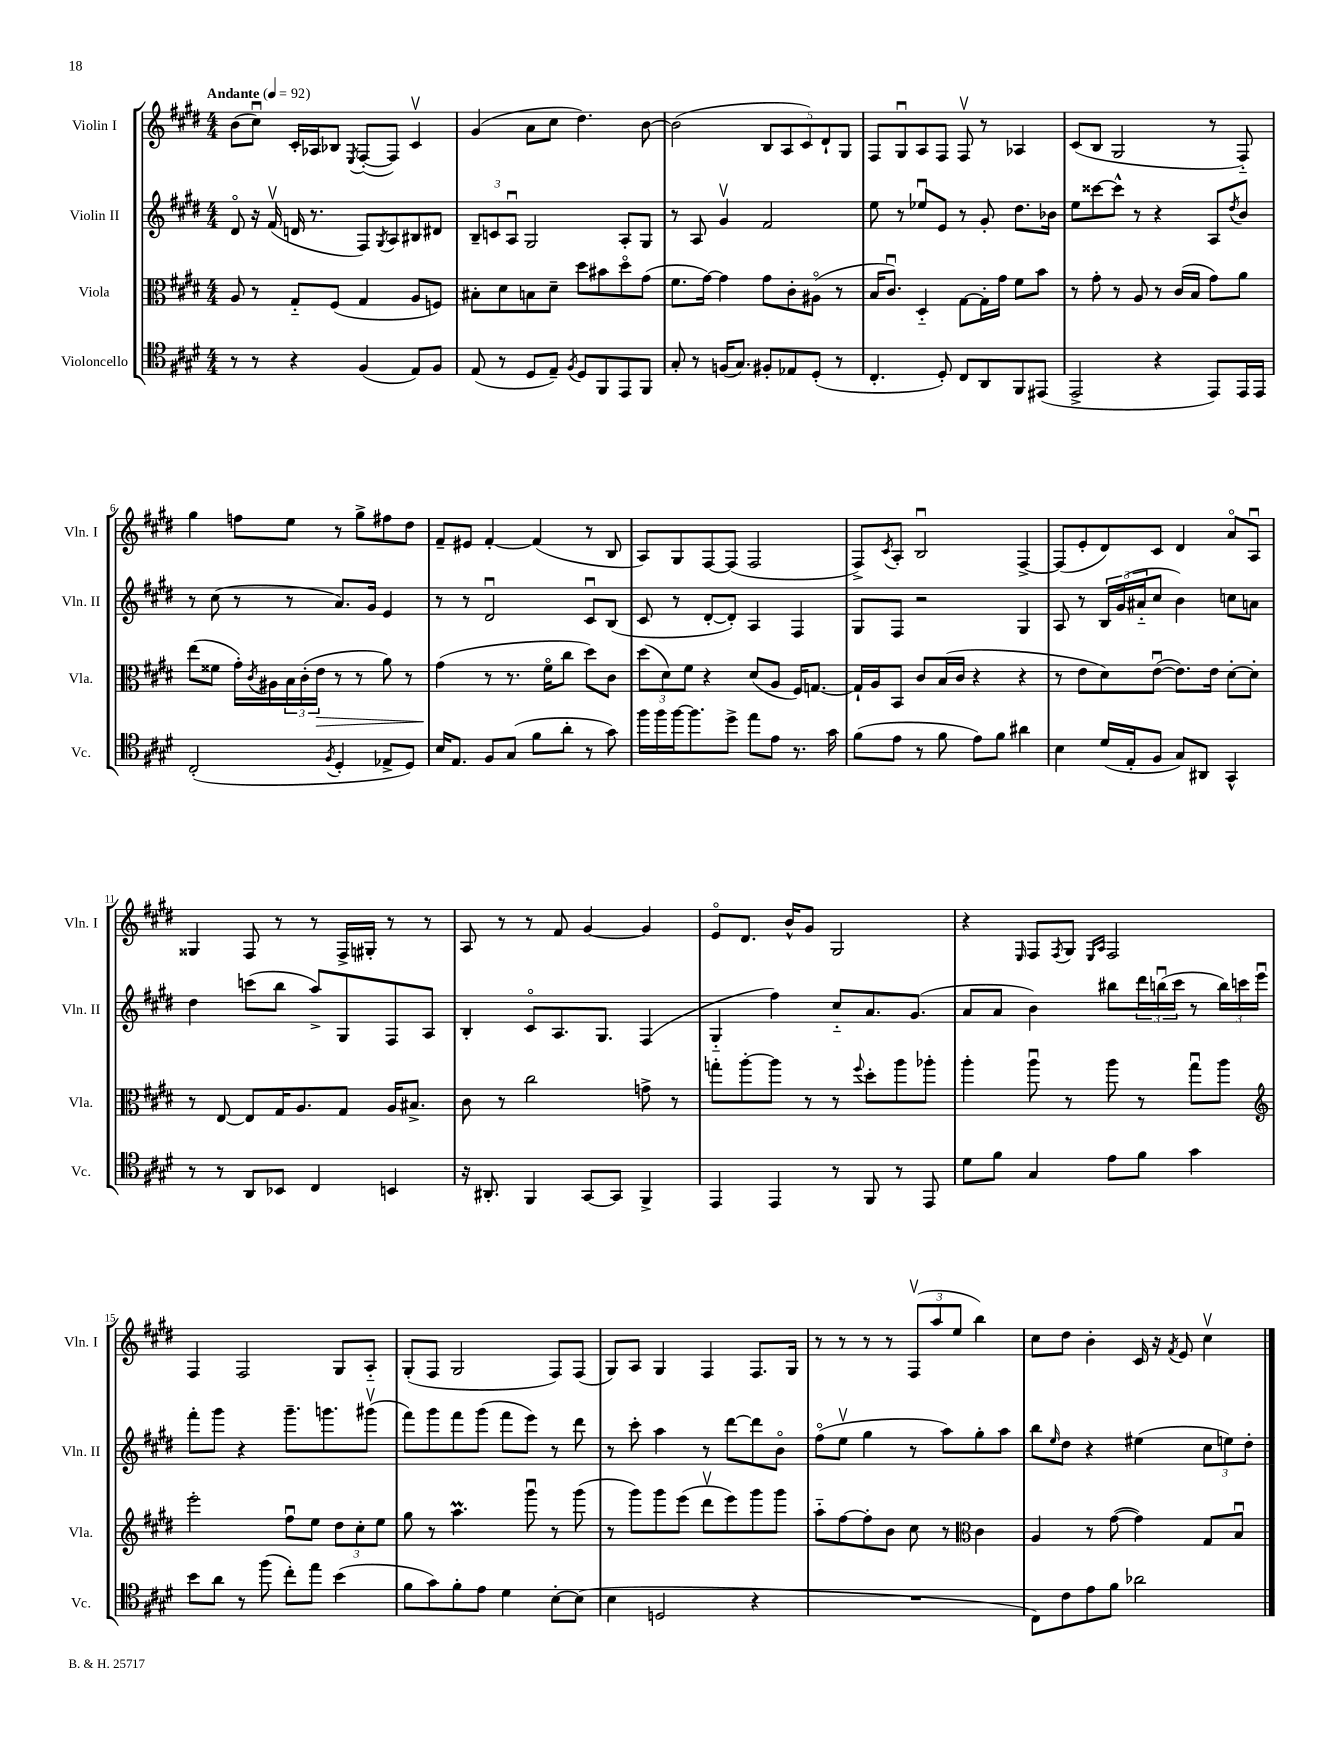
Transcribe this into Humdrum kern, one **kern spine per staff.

**kern	**kern	**kern	**kern
*staff4	*staff3	*staff2	*staff1
*clefC4	*clefC3	*clefG2	*clefG2
*k[f#c#g#d#]	*k[f#c#g#d#]	*k[f#c#g#d#]	*k[f#c#g#d#]
*M4/4	*M4/4	*M4/4	*M4/4
*MM92	*MM92	*MM92	*MM92
8r	8A	8d#o	(8b
8r	8r	16r	8cc#u)
.	.	(16f#v	.
4r	8G#'~	16d	16c#'
.	.	8.r	16A-
.	(8F#	.	8B-
.	.	.	8qE
(4F#	4G#	8F#)	([8F#'
.	.	8qG#	.
.	.	8A	8F#])
8E)	8A	8B#	4c#v
8F#	8F)	8d#	.
=	=	=	=
(8E	8B#'	12B~	(4g#
.	.	12c	.
8r	8d#	.	.
.	.	12Au	.
8D#	8B	2G#	8a
8E~)	8d#~	.	8cc#
8qF#	.	.	.
8D#	8dd#	.	4.dd#)
8FF#	8b#	.	.
8EE	8dd#o	8A'	.
8FF#	(8g#	8G#	[8b
=	=	=	=
8G#'	8.f#	8r	(2b]
8r	.	8A	.
.	[16g#)	.	.
(16F	4g#]	4g#v	.
8.G#)	.	.	.
8F#'	8g#	2f#	10B
.	.	.	10A
8E-	8c#'	.	.
.	.	.	10c#)
(8D#'	(8A#o	.	.
.	.	.	10d#`
8r	8r	.	.
.	.	.	10G#
=	=	=	=
4.C#'	16B	8ee	8F#
.	8.c#u)	.	.
.	.	8r	8G#u
.	4D#'~	8ee-u	8A
8D#')	.	8e	8F#
8C#	[8G#	8r	8F#v
8AA	16G#']	8g#'	8r
.	16g#	.	.
8FF#	8f#	8.dd#	4A-
(8EE#	8b	.	.
.	.	16b-	.
=	=	=	=
2EE^	8r	8ee	(8c#
.	8g#'	[8ccc##	8B
.	8r	8ccc##^^]	2G#
.	8A	8r	.
4r	8r	4r	.
.	(16c#	.	.
.	16B	.	.
8EE)	8g#)	8A	8r
.	.	8qdd#	.
16EE	8a	8b	8F#'~)
16EE	.	.	.
=	=	=	=
(2C#'	(8ee	8r	4gg#
.	8f##	(8cc#	.
.	16g#')	8r	8ff
.	8qc#	.	.
.	16A#	.	.
.	24B	8r	8ee
.	(24c#'	.	.
.	24e	.	.
8qF#	.	.	.
4D#'	8r	8.a)	8r
.	8r	.	8gg#^
.	.	16g#	.
8E-^	8a)	4e	8ff#
8D#)	8r	.	8dd#
=	=	=	=
16B	(4g#	8r	8f#~
8.E	.	.	.
.	.	8r	8e#
8F#	8r	2d#u	[4f#'
(8G#	8.r	.	.
8f#	.	.	(4f#]
.	16f#o	.	.
8a'	8cc#	.	.
8r	8dd#)	8c#u	8r
8g#)	8c#	(8B	8B
=	=	=	=
16ff#	(12dd#	8c#	8A)
16ff#	.	.	.
.	12d#)	.	.
[16ff#	.	8r	8G#
.	12f#	.	.
8.ff#]	.	.	.
.	4r	[8d#'	[8F#
8dd#^	.	8d#'])	(8F#]
8ee	(8d#	4A	2F#
8e	8A	.	.
8.r	16F#)	4F#	.
.	[8.G	.	.
16g#	.	.	.
=	=	=	=
(8f#	16G`]	8G#	8F#^)
.	16A	.	.
.	.	.	8qc#
8e	8BB	8F#	8A'
8r	8c#	2r	2Bu
8f#	(16B	.	.
.	16c#	.	.
8e)	4r	.	.
8f#	.	.	.
4a#	4r	4G#	[4F#^
=	=	=	=
4B	8r	8A	(8F#]
.	8e	8r	8e'
(16d#	8d#)	24B	8d#)
.	.	(24g#	.
16E'	.	.	.
.	.	24a#'~	.
8F#	([8eu	8cc#	8c#
8G#)	8.e])	4b)	4d#
8AA#	.	.	.
.	16e	.	.
4GG#^^	[8d#'	8cc	8ao
.	8d#']	8a	8Au
=	=	=	=
8r	8r	4dd#	4G##
8r	[8E	.	.
8AA	8E]	(8ccc	8F#
8BB-	16G#	8bb	8r
.	8.A	.	.
4C#	.	8aa^)	8r
.	8G#	8G#	16F#^
.	.	.	16G#'
4BB	16A	8F#	8r
.	8.B#^	.	.
.	.	8A	8r
=	=	=	=
16r	8c#	4B'	8A
8.AA#'	.	.	.
.	8r	.	8r
4FF#	2cc#	8c#o	8r
.	.	8.A	8f#
[8GG#	.	.	[4g#
.	.	8.G#	.
8GG#]	.	.	.
4FF#^	8g^	(4F#	4g#]
.	8r	.	.
=	=	=	=
4EE	8gg'	4G#'~	8eo
.	[8aa'	.	8.d#
4EE	8aa]	4ff#)	.
.	.	.	16b^^
.	8r	.	8g#
8r	8r	8cc#'~	2G#
.	8qqff#	.	.
8FF#	8dd#'	8.a	.
8r	8aa	.	.
.	.	(8.g#	.
8EE	8aa-'	.	.
=	=	=	=
8d#	4aa'	8a	4r
8f#	.	8a	.
.	.	.	16qqE
4G#	8aau	4b)	8F#
.	.	.	8qF#
.	8r	.	8G#
.	.	.	16qqE
.	.	.	16qqA
8e	8aa	8bb#	2F#
8f#	8r	24ddd#	.
.	.	(24bbu	.
.	.	24ccc#	.
4g#	8gg#u	8r	.
.	8aa	24bb)	.
.	.	24ccc	.
.	.	24eeeu	.
=	=	=	=
*	*clefG2	*	*
8b	2eee'	8fff#'	4F#
8a	.	8ggg#	.
8r	.	4r	2F#
(8ff#	.	.	.
8cc#')	8ff#u	8.ggg#~	.
8ee	8ee	.	.
.	.	8.ggg	.
(4b	12dd#	.	8G#
.	12cc#'	.	.
.	.	(8ggg#v	8A'~
.	12ee	.	.
=	=	=	=
8f#	8gg#	8fff#)	(8G#'
8g#)	8r	8ggg#	8F#
8f#'	4.aa	8fff#	2G#
8e	.	(8ggg#	.
4d#	.	8fff#	.
.	8ggg#u	8eee)	.
[8B'	8r	8r	8F#)
(8B]	(8ggg#	8ddd#	(8F#
=	=	=	=
4B	8r	8r	8G#)
.	8ggg#)	8ccc#'	8A
2D	8ggg#	4aa	4G#
.	(8eee	.	.
.	8ddd#v	8r	4F#
.	8eee)	[8ddd#	.
4r	8ggg#	8ddd#]	8.F#
.	8ggg#	8bo	.
.	.	.	16G#
=	=	=	=
1r	8aa'~	(8ff#o	8r
.	[8ff#	8eev	8r
.	8ff#']	4gg#	8r
.	8b	.	8r
.	8cc#	8r	(12F#v
.	.	.	12aa
.	8r	8aa)	.
.	.	.	12ee
*	*clefC3	*	*
.	4c#	8gg#'	4bb)
.	.	8aa	.
=	=	=	=
8C#)	4A	8bb	8cc#
.	.	16qqee	.
8c#	.	8dd#	8dd#
8e	8r	4r	4b'
8f#	([8g#	.	.
2a-	4g#])	(4ee#	16c#
.	.	.	16r
.	.	.	8qf#
.	.	.	8e
.	8G#	12cc#	4cc#v
.	.	12ee)	.
.	8Bu	.	.
.	.	12dd#'	.
==	==	==	==
*-	*-	*-	*-
